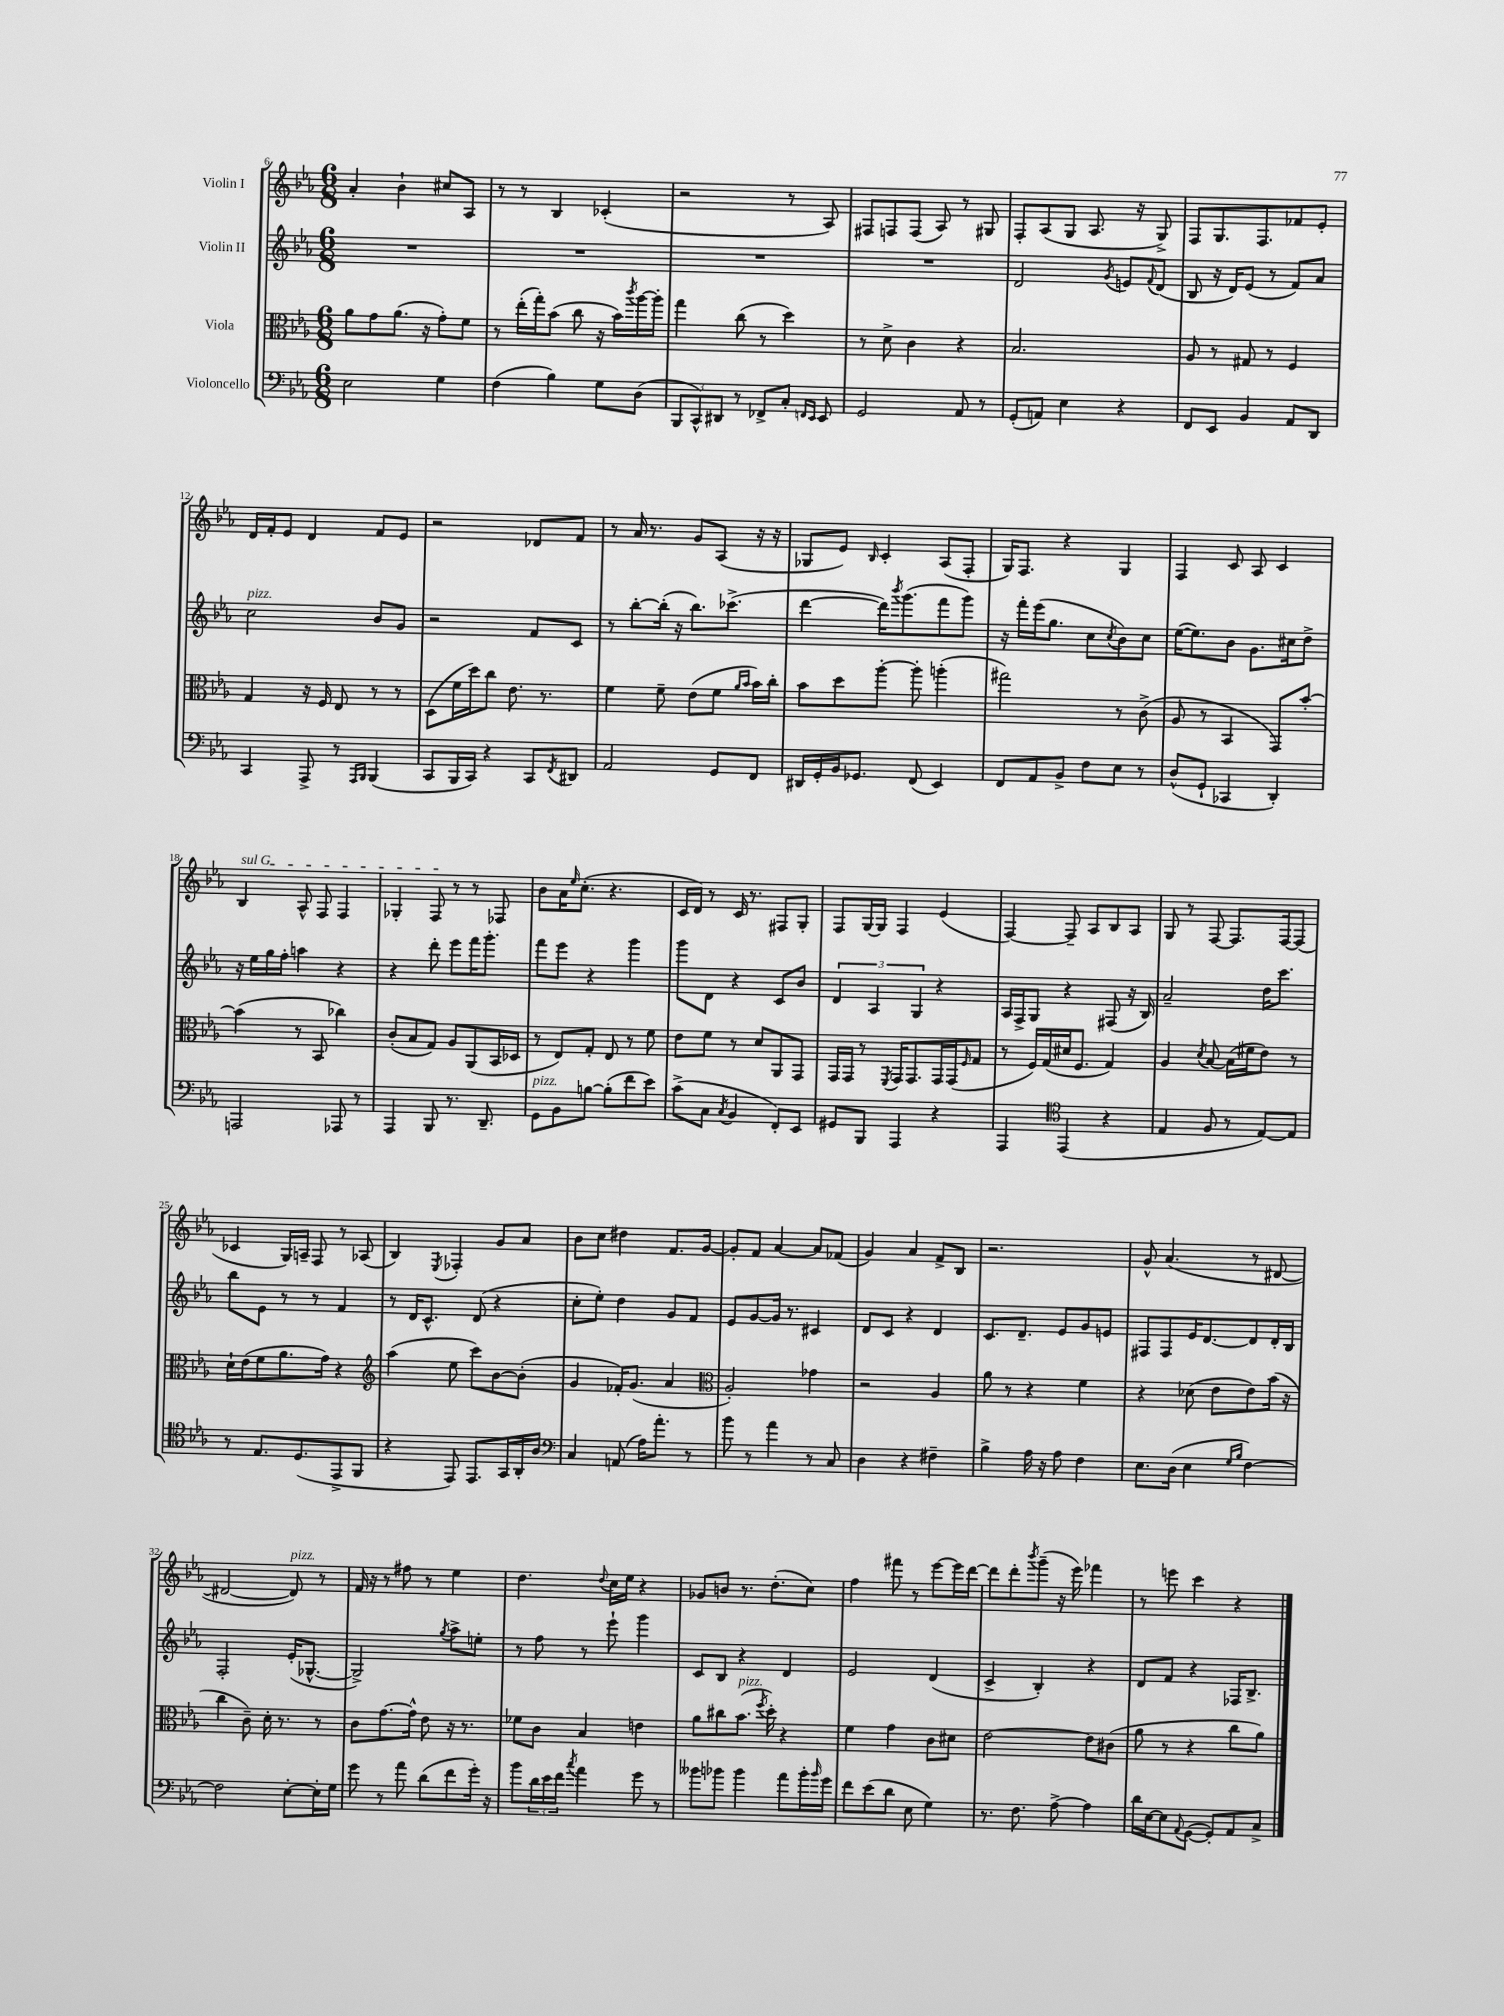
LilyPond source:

<<
\new StaffGroup <<
\new Staff = "s0" \with { instrumentName = "Violin I" } {
    \clef treble \key ees \major \numericTimeSignature \time 6/8
    aes'4-. bes'4-! cis''8 aes8 |
    r8 r8 bes4 ces'4-.( |
    r2 r8 aes8) |
    fis8 f8 f8( aes8) r8 gis8 |
    f8-. aes8( g8 aes8. r16 g8->) |
    f8 g8. f8. fes'8 ees'8-. |
    d'16 f'16-. ees'8 d'4 f'8 ees'8 |
    r2 des'8 f'8 |
    r8 aes'16 r8. g'8 aes8( r16 r16 |
    ges8 ees'8) \grace { bes16 } c'4-. aes8( f8-. |
    g16) f8. r4 g4 |
    f4 c'8 aes8 c'4 |
    \once \override TextSpanner.bound-details.left.text = \markup { \italic "sul G" } bes4\startTextSpan aes8-^ f8 f4 |
    ges4-. f8\stopTextSpan r8 r8 fes8 |
    bes'8 aes'16 \grace { ees''16 } c''8.-.( r4. |
    c'16 d'16) r8 c'16 r8. fis8 g8-. |
    f8 g16~ g16 f4 ees'4( |
    f4~) f8-- aes8 bes8 aes8 |
    g8 r8 f8~ f8. f16~ f8( |
    ces'4 g16) a16-- f8 r8 aes8( |
    bes4) \acciaccatura { ees8 } fes4-. g'8 aes'8 |
    bes'8 c''8 dis''4 f'8. g'16~ |
    g'8-. f'8 aes'4~ aes'8 fes'8( |
    g'4) aes'4 f'8-> bes8 |
    r2. |
    g'8-^ aes'4.( r8 dis'8~ |
    dis'2~ dis'8^\markup { \italic "pizz." }) r8 |
    f'16 r16 r8 fis''8 r8 ees''4 |
    d''4. \appoggiatura { d''8 } c''16 ees''16 r4 |
    ges'8 b'8 r8. d''8.-.( c''8) |
    f''4 fis'''8 r8 ees'''8~ ees'''16 d'''16~ |
    d'''8 d'''8-. \acciaccatura { bes'''8 } g'''8--( r16 ees'''16) fes'''4 |
    r8 e'''8 c'''4 r4 \bar "|." |
}
\new Staff = "s1" \with { instrumentName = "Violin II" } {
    \clef treble \key ees \major \numericTimeSignature \time 6/8
    R2. |
    R2. |
    R2. |
    R2. |
    d'2 \acciaccatura { g'8 } e'8 \appoggiatura { f'8 } d'8( |
    bes8 r16 d'16) ees'8( r8 f'8) aes'8 |
    c''2^\markup { \italic "pizz." } bes'8 g'8 |
    r2 f'8 c'8 |
    r8 bes''8~-. bes''16-.( r16 bes''8.) ces'''8.->( |
    d'''4~ d'''16) \acciaccatura { bes'''8 } g'''8.( f'''8 g'''8) |
    r16 f'''16-. ees'''16( g''8. c''8 \acciaccatura { c''8 } bes'8) c''8 |
    ees''16~( ees''8.) bes'8 g'8. cis''16 d''8-> |
    r16 ees''16 g''16 f''16-. a''4 r4 |
    r4 d'''8-. ees'''8 f'''16 g'''8.-. |
    f'''8 ees'''8 r4 g'''4 |
    g'''8 d'8 r4 c'8 bes'8 |
    \tuplet 3/2 { d'4 aes4 g4 } r4 |
    aes16 f16-> g8 r4 fis8( r16 bes16) |
    aes'2-- d''16 c'''8. |
    bes''8 ees'8 r8 r8 f'4 |
    r8 d'16 c'8.-^ d'8( r4 |
    c''8-. ees''8-.) d''4 g'8 f'8 |
    ees'8 g'8~ g'16 r8. cis'4 |
    d'8 c'8 r4 d'4 |
    c'8. d'8.-- ees'8 g'8 e'8 |
    fis8 fis8 ees'16 d'8.~ d'8 d'16-. bes16 |
    f2-. ees'16-.( ges8.~-^ |
    ges2->) \acciaccatura { g''8 } aes''8-> e''8-. |
    r8 f''8 r8 ees'''8-! g'''4 |
    c'8 bes8 r4 d'4 |
    ees'2 d'4( |
    c'4-> bes4-.) r4 |
    d'8 f'8 r4 fes16 bes8.-> \bar "|." |
}
\new Staff = "s2" \with { instrumentName = "Viola" } {
    \clef alto \key ees \major \numericTimeSignature \time 6/8
    aes'8 g'8 aes'8.( r16 g'8-.) f'8 |
    r8 ees''16-.( g''16-.) bes'8( c''8 r16 bes'16) \acciaccatura { c'''8 } aes''16~ aes''16-. |
    g''4 c''8( r8 d''4) |
    r8 d'8-> c'4 r4 |
    bes2. |
    aes8 r8 gis8 r8 f4 |
    g4 r16 f16 ees8 r8 r8 |
    d8( f'16 d''16) c''8 ees'8. r8. |
    f'4 f'8-- ees'8( f'8 \grace { aes'16 bes'16 } bes'16) c''16-. |
    bes'8 d''8 aes''8~-. aes''8-. a''4-.( |
    gis''2) r8 c'8->( |
    aes8 r8 bes,4 g,8) bes'8~-. |
    bes'4( r8 bes,8 ces''4) |
    c'8-.( bes8 g8) aes8 aes,8( bes,16 des16 |
    r8 ees8) g8-. ees8 r8 f'8 |
    ees'8 f'8 r8 d'8 aes,8 g,8 |
    g,16 g,16 r8 \acciaccatura { f,8 } g,16 g,8. g,16 g,16( \grace { f16 } g8 |
    r8 f16) g16( dis'16 f8. g4) |
    aes4 \acciaccatura { d'8 } bes8~ bes16( fis'16 ees'8) r8 |
    d'16-! ees'16( f'8 aes'8. g'16) r4 |
    \clef treble aes''4( ees''8 c'''8) bes'8~ bes'8-.( |
    g'4 fes'16-.) g'8.( aes'4 |
    \clef alto aes2-.) ges'4 |
    r2 aes4 |
    aes'8 r8 r4 f'4 |
    r4 des'8( ees'8 ees'8) bes'16( r16 |
    c''4 c'8--) d'16-. r8. r8 |
    c'8 g'8.~ g'16-^ ees'8 r16 r8. |
    fes'8 c'8 bes4 e'4 |
    aes'8 cis''8 bes'8.^\markup { \italic "pizz." }( \acciaccatura { f''8 } d''16-.) r4 |
    f'4 g'4 c'8 dis'8 |
    ees'2~ ees'8 cis'8( |
    aes'8 r8 r4 c''8 aes'8) \bar "|." |
}
\new Staff = "s3" \with { instrumentName = "Violoncello" } {
    \clef bass \key ees \major \numericTimeSignature \time 6/8
    ees2 g4 |
    f4( bes4) g8 d8( |
    \tuplet 3/2 { bes,,8 c,8-^) dis,8 } r8 fes,8-> c8-. \grace { f,16 ees,16 } ees,8 |
    g,2 aes,8 r8 |
    g,8-.( a,8) ees4 r4 |
    f,8 ees,8 bes,4 aes,8 d,8 |
    c,4 aes,,8-> r8 \grace { aes,,16 bes,,16 } bes,,4( |
    c,8 bes,,16 c,16) r4 c,8 \acciaccatura { f,8 } dis,8 |
    aes,2 g,8 f,8 |
    dis,16 g,16-. bes,16 ges,8. f,8( ees,4) |
    f,8 aes,8 bes,8-> f8 ees8 r8 |
    d8-^( g,8-! ces,4 d,4-.) |
    a,,2 aes,,8 r8 |
    aes,,4 bes,,8 r8. d,8.-- |
    g,8^\markup { \italic "pizz." } bes,8 b8~ b8-.( f'8 ees'8) |
    c'8->( c8 \acciaccatura { c8 } bes,4 f,8-.) ees,8 |
    gis,8 bes,,8 aes,,4 r4 |
    aes,,4 \clef tenor ees,4( r4 |
    ees4 f8 r8 ees8~) ees8 |
    r8 ees8. d8.( ees,8-> f,8 |
    r4 ees,8) ees,8. g,16 aes,16-. aes16 |
    \clef bass c4 a,8( aes16) aes'8.-. r8 |
    bes'8 r8 aes'4 r8 c8 |
    d4 r4 fis4-- |
    bes4-> aes16 r16 aes8 f4 |
    ees8. d16( ees4 \grace { g16 bes16 } f4~) |
    f2 ees8~-. ees16-. g16 |
    g'8 r8 aes'8 d'8( f'8 g'16-.) r16 |
    bes'8 \tuplet 3/2 { d'16 ees'16 f'16 } \acciaccatura { c''8 } aes'4 g'8 r8 |
    beses'8 bes'8 bes'4 aes'8 bes'16-. \grace { bes'16 } g'16 |
    f'8 ees'8( d'8 ees8 g4) |
    r8. f8. aes8~-> aes4 |
    d'16 ees16~ ees8 \appoggiatura { aes,8 } g,8~( g,8-.) aes,8 c8-> \bar "|." |
}
>>
>>
\layout { \context { \Score currentBarNumber = #6 } }
